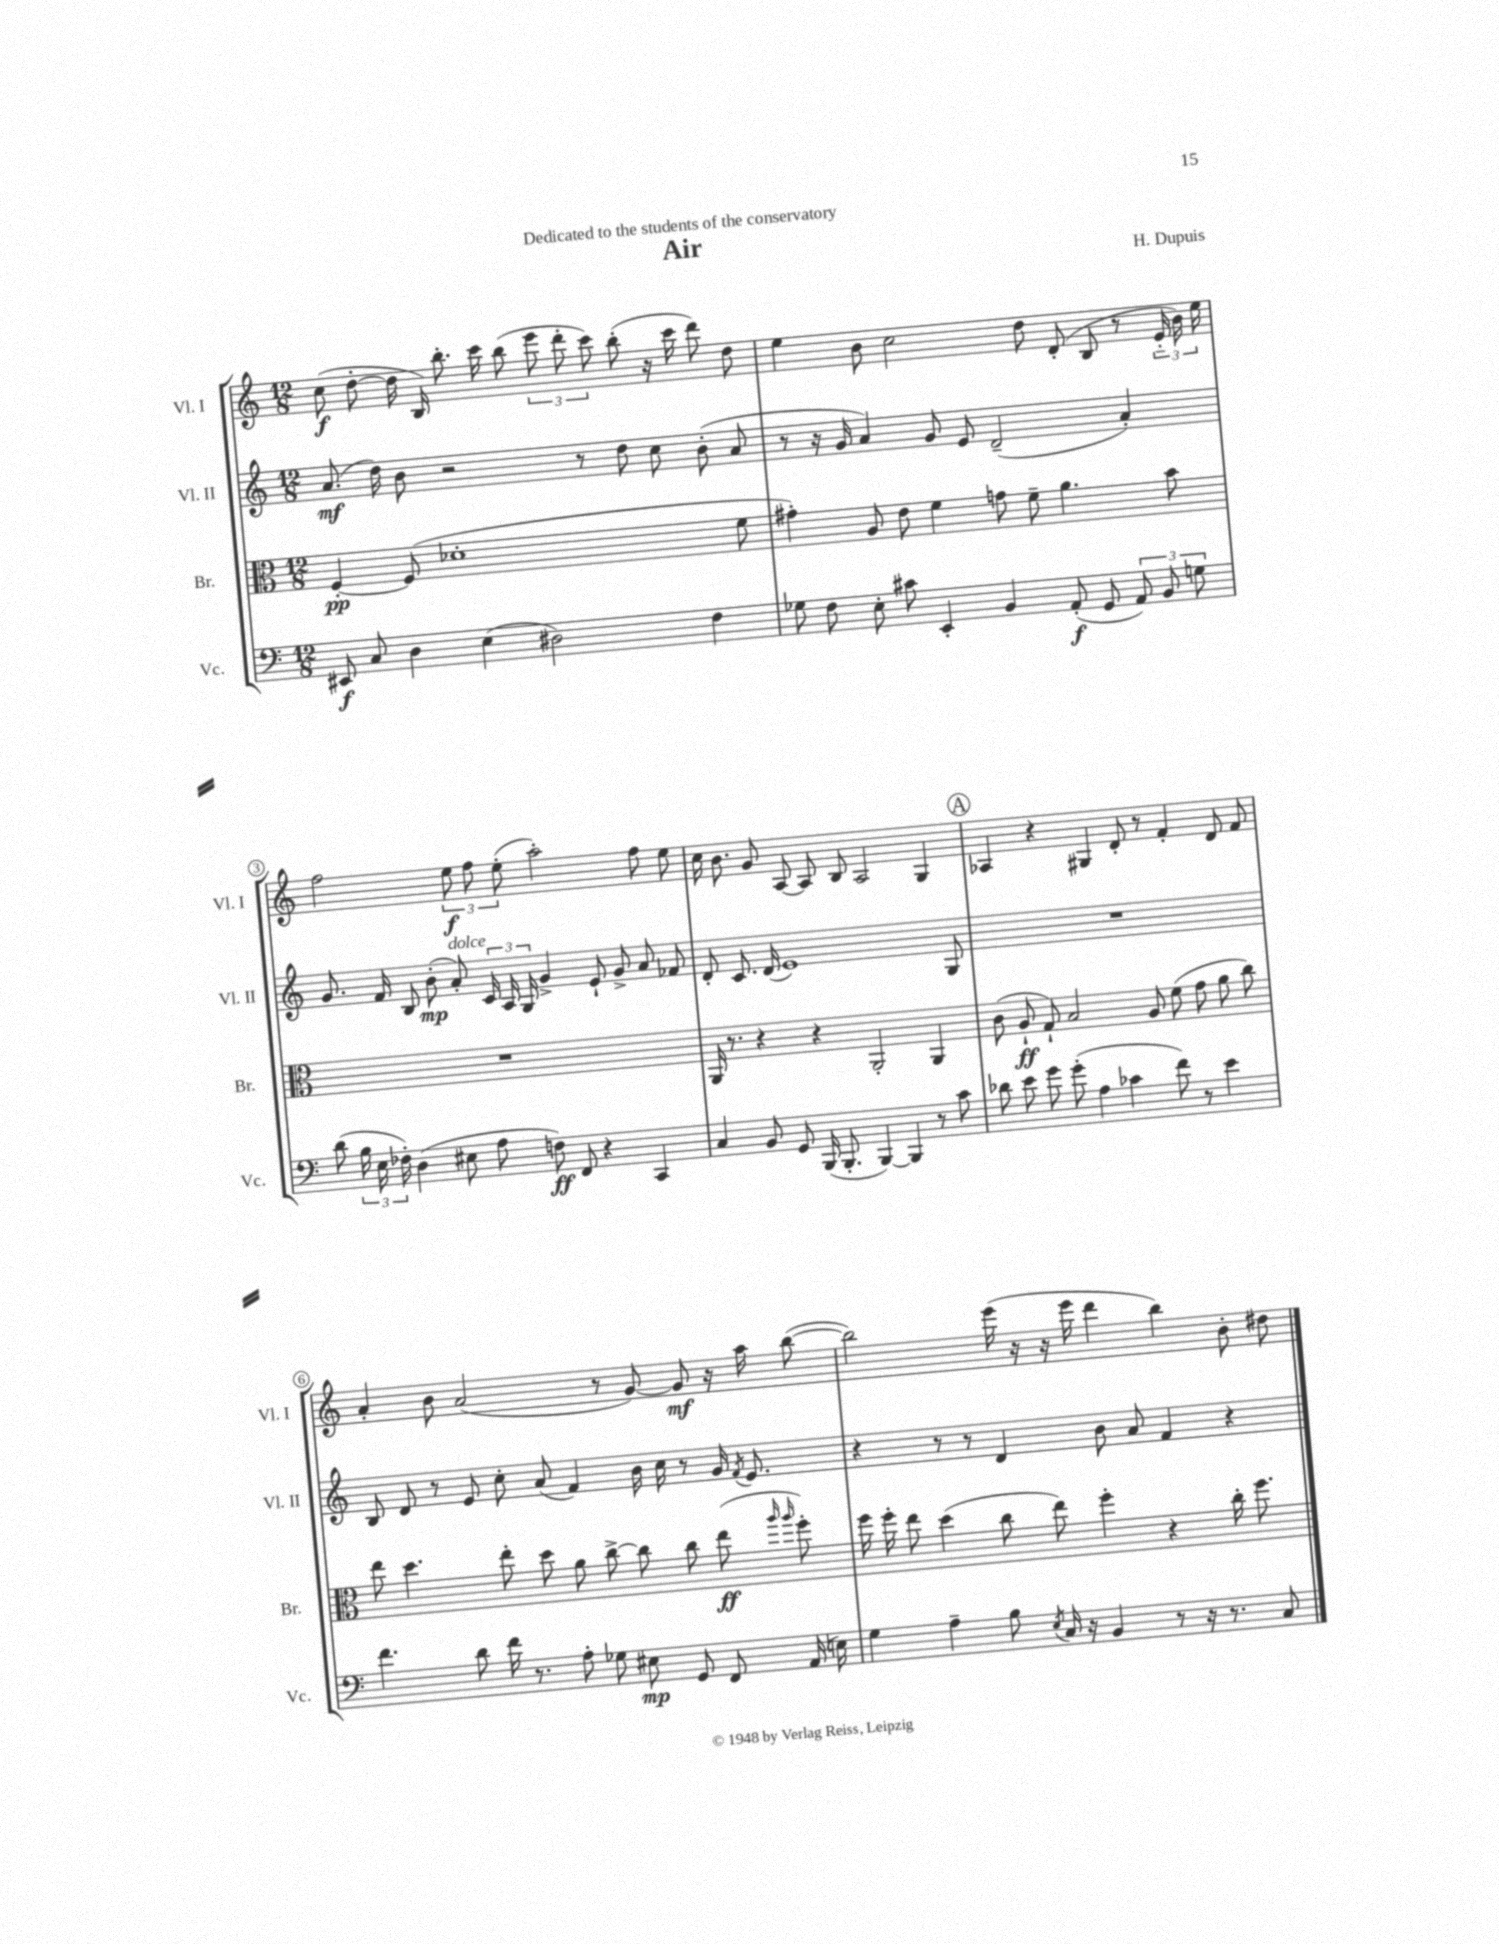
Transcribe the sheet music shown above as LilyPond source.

\header { title = "Air" composer = "H. Dupuis" dedication = "Dedicated to the students of the conservatory" }
<<
\new StaffGroup <<
\new Staff = "s0" \with { instrumentName = "Vl. I" shortInstrumentName = "Vl. I" } {
    \clef treble \key c \major \numericTimeSignature \time 12/8
    \autoBeamOff c''8\f( d''8~-. d''16 b16) b''8.-. c'''16 b''8( \tuplet 3/2 { e'''8 d'''8-. c'''8) } b''8-.( r16 c'''16 d'''8) d''8 |
    e''4 b'8 c''2 d''8 d'8-.( b8 r8 \tuplet 3/2 { e'16-_ b'16) e''16 } |
    f''2 \tuplet 3/2 { e''8\f f''8 e''8-.( } a''2-.) f''8 e''8 |
    c''16 b'8. g'8 a8~ a8 b8 a2 g4 |
    \mark \markup { \circle "A" } aes4 r4 gis4 d'8-. r8 f'4-. d'8 f'8 |
    a'4-. b'8 a'2( r8 g'8~) g'8\mf r16 a''16 b''8~( |
    b''2) e'''16( r16 r16 e'''16 d'''4 b''4) b'8-. dis''8 \bar "|." |
}
\new Staff = "s1" \with { instrumentName = "Vl. II" shortInstrumentName = "Vl. II" } {
    \clef treble \key c \major \numericTimeSignature \time 12/8
    \autoBeamOff a'8.\mf( d''16) b'8 r2 r8 d''8 c''8 b'8-.( a'8 |
    r8 r16 g'16 a'4) g'8 e'8 d'2--( a'4-.) |
    g'8. f'16 b8 b'8-.\mp( a'8-.^\markup { \italic "dolce" }) \tuplet 3/2 { c'16 a16 g16 } g'4-> e'8-! g'8-> a'8 fes'8 |
    d'8-. c'8. d'16( e'1) g8 |
    \mark \markup { \circle "A" } R1. |
    b8 d'8 r8 e'8 c''8-. a'8( f'4) b'16 c''16 r8 g'16 \acciaccatura { f'8 } e'8. |
    r4 r8 r8 d'4 b'8 a'8 f'4 r4 \bar "|." |
}
\new Staff = "s2" \with { instrumentName = "Br." shortInstrumentName = "Br." } {
    \clef alto \key c \major \numericTimeSignature \time 12/8
    \autoBeamOff f4~-.\pp f8( des'1-. f'8 |
    gis'4-.) a8 e'8 f'4 g'8 f'8-- a'4. b'8 |
    R1. |
    a,16 r8. r4 r4 a,2-. a,4 |
    \mark \markup { \circle "A" } c'8( a8-!\ff g8-!) b2 a8 f'8( g'8 a'8 c''8) |
    e''8 d''4. e''8-. d''8 a'8 c''8~-> c''8 c''8 e''8\ff( \grace { a''16 a''16 } f''8-.) |
    f''16 f''16-. e''8 d''4( c''8 e''8) f''4-. r4 c''16-. f''8. \bar "|." |
}
\new Staff = "s3" \with { instrumentName = "Vc." shortInstrumentName = "Vc." } {
    \clef bass \key c \major \numericTimeSignature \time 12/8
    \autoBeamOff eis,8\f c8 d4 e4( dis2) f4 |
    ges8 f8 e8-. cis'8 e,4-. b,4 a,8-.\f( g,8 \tuplet 3/2 { a,8) b,8 g8 } |
    d'8( \tuplet 3/2 { b16 e16 fes16-.) } d4( eis8 a8 f8\ff) f,8 r4 c,4 |
    c4 b,8 g,8 b,,16( b,,8.-. b,,4~) b,,4 r8 c'8 |
    \mark \markup { \circle "A" } des'8 e'8 g'8 g'8-.( a4 ces'4 f'8) r8 e'4 |
    f'4. d'8 f'16 r8. a8-. ges8 eis8\mp g,8 f,8 a,16( e16) |
    g4 a4-- b8 \acciaccatura { e8 } c16 r16 b,4 r8 r16 r8. c8 \bar "|." |
}
>>
>>
\layout { \context { \Score \override BarNumber.stencil = #(make-stencil-circler 0.1 0.3 ly:text-interface::print) } }
